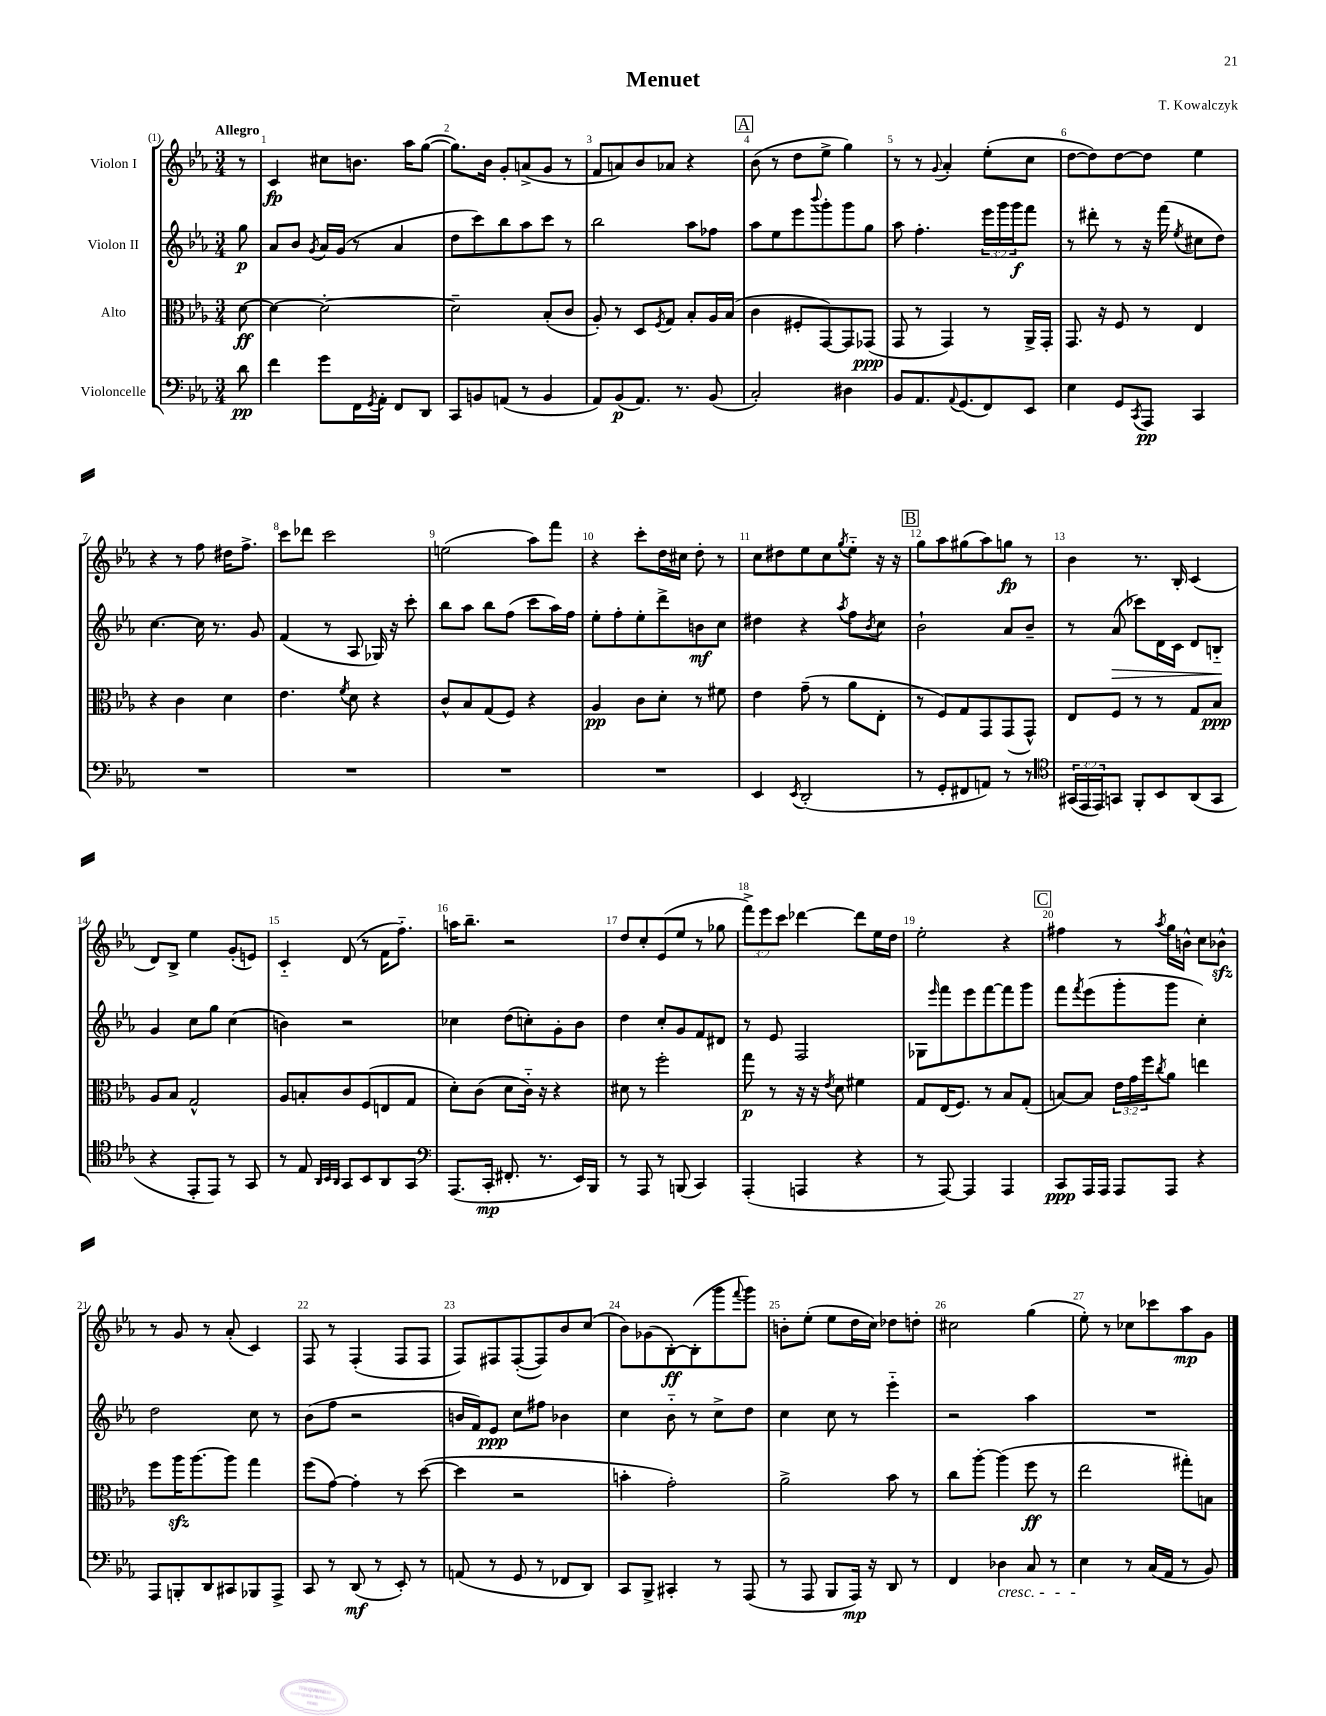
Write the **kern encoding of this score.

**kern	**dynam	**kern	**dynam	**kern	**dynam	**kern	**dynam
*part4	*part4	*part3	*part3	*part2	*part2	*part1	*part1
*staff4	*staff4	*staff3	*staff3	*staff2	*staff2	*staff1	*staff1
*I"Violoncelle	*	*I"Alto	*	*I"Violon II	*	*I"Violon I	*
*clefF4	*	*clefC3	*	*clefG2	*	*clefG2	*
*k[b-e-a-]	*	*k[b-e-a-]	*	*k[b-e-a-]	*	*k[b-e-a-]	*
*M3/4	*	*M3/4	*	*M3/4	*	*M3/4	*
=	=	=	=	=	=	=	=
!	!	!	!	!	!	!LO:TX:a:B:t=Allegro	!
8d\	pp	[8d\	ff	8gg\	p	8r	.
=1	=1	=1	=1	=1	=1	=1	=1
4f\	.	4d\_	.	8a-/L	.	4c/	fp
.	.	.	.	8b-/J	.	.	.
.	.	.	.	8qg/	.	.	.
8g\L	.	2d'\_	.	16a-/LL	.	8cc#X\L	.
.	.	.	.	(16g/JJ	.	.	.
16FF\L	.	.	.	8r	.	8.bn\J	.
8qGG/	.	.	.	.	.	.	.
16AA-'\JJ	.	.	.	.	.	.	.
8FF/L	.	.	.	4a-/	.	.	.
.	.	.	.	.	.	16aa-\KL	.
8DD/J	.	.	.	.	.	([8gg\J	.
=2	=2	=2	=2	=2	=2	=2	=2
8CC/L	.	2d~\]	.	8dd\L	.	8.gg\L])	.
8BBn/	.	.	.	8ccc\)	.	.	.
.	.	.	.	.	.	16b-\Jk	.
(8AAn/J	.	.	.	8bb-\	.	8g'/L	.
8r	.	.	.	8aa-\	.	(8an^/	.
4BB/	.	(8B-'/L	.	8ccc\J	.	8g/J	.
.	.	8c/J	.	8r	.	8r	.
=3	=3	=3	=3	=3	=3	=3	=3
8AA-/L)	.	8A-'/)	.	2bb-\	.	8f/L	.
(8BB-/	p	8r	.	.	.	8an/)	.
8.AA-/J)	.	8D/L	.	.	.	8b-/	.
.	.	8qF/	.	.	.	.	.
.	.	8G/J	.	.	.	8a-X/J	.
8.r	.	.	.	.	.	.	.
.	.	8B-'/L	.	8aa-\L	.	4r	.
(8BB-/	.	16A-/L	.	8ff-X\J	.	.	.
.	.	(16B-/JJ	.	.	.	.	.
!!LO:REH:place=s1:t=A
=4	=4	=4	=4	=4	=4	=4	=4
2C'/)	.	4c\	.	8aa-\L	.	(8b-\	.
.	.	.	.	8ee-\	.	8r	.
.	.	8F#X'/L	.	8eee-\	.	8dd\L	.
.	.	.	.	8qqbbb-/	.	.	.
.	.	[8GG/)	.	8ggg'\	.	8ee-^\J	.
4D#X\	.	8GG/]	.	8ggg\	.	4gg\)	.
.	.	(8GG-X/J	ppp	8gg\J	.	.	.
=5	=5	=5	=5	=5	=5	=5	=5
8BB-/L	.	8GG/	.	8aa-\	.	8r	.
8.AA-/	.	8r	.	4.ff'\	.	8r	.
.	.	.	.	.	.	8qqg/	.
.	.	4GG/)	.	.	.	4a-'/	.
8qqAA-/	.	.	.	.	.	.	.
(8.GG/	.	.	.	.	.	.	.
8FF/)	.	8r	.	24eee-\LL	.	(8ee-'\L	.
.	.	.	.	24ggg\	.	.	.
.	.	.	.	24ggg\J	f	.	.
8EE-/J	.	16AA-^/LL	.	8fff\J	.	8cc\J	.
.	.	16GG'/JJ	.	.	.	.	.
=6	=6	=6	=6	=6	=6	=6	=6
4E-\	.	8.GG/	.	8r	.	[8dd\L	.
.	.	.	.	8ddd#X'\	.	8dd\])	.
.	.	16r	.	.	.	.	.
8GG/L	.	8F/	.	8r	.	[8dd\	.
8qCC/	.	.	.	.	.	.	.
8AAA-/J	pp	8r	.	16r	.	8dd\J]	.
.	.	.	.	(16fff\	.	.	.
.	.	.	.	8qee-/	.	.	.
4CC/	.	4E-/	.	8cc#X\L	.	4ee-\	.
.	.	.	.	8dd\J)	.	.	.
!!LO:LB:g=z
=7	=7	=7	=7	=7	=7	=7	=7
2.r	.	4r	.	[4.cc\	.	4r	.
.	.	4c\	.	.	.	8r	.
.	.	.	.	16cc\]	.	8ff\	.
.	.	.	.	8.r	.	.	.
.	.	4d\	.	.	.	16dd#X\KL	.
.	.	.	.	.	.	8.ff^\J	.
.	.	.	.	8g/	.	.	.
=8	=8	=8	=8	=8	=8	=8	=8
2.r	.	4.e-\	.	(4f/	.	8ccc\L	.
.	.	.	.	.	.	8ddd-X\J	.
.	.	.	.	8r	.	2ccc\	.
.	.	8qf/	.	.	.	.	.
.	.	8d\	.	8A-/	.	.	.
.	.	4r	.	16G-X/)	.	.	.
.	.	.	.	16r	.	.	.
.	.	.	.	8ccc'\	.	.	.
=9	=9	=9	=9	=9	=9	=9	=9
2.r	.	8c^^/L	.	8bb-\L	.	(2een\	.
.	.	8B-/	.	8aa-\J	.	.	.
.	.	(8G/	.	8bb-\L	.	.	.
.	.	8F/J)	.	(8ff\J	.	.	.
.	.	4r	.	8ccc\L	.	8aa-\L)	.
.	.	.	.	16aa-\L)	.	8fff\J	.
.	.	.	.	16ff\JJ	.	.	.
=10	=10	=10	=10	=10	=10	=10	=10
2.r	.	4A-/	pp	8ee-'\L	.	4r	.
.	.	.	.	8ff'\	.	.	.
.	.	8c\L	.	8ee-'\	.	8ccc'\L	.
.	.	8d'\J	.	8ddd^\	.	16dd\L	.
.	.	.	.	.	.	16cc#X\JJ	.
.	.	8r	.	8bn\	mf	8dd'\	.
.	.	8f#X\	.	8cc\J	.	8r	.
=11	=11	=11	=11	=11	=11	=11	=11
4EE-/	.	4e-\	.	4dd#X\	.	8cc\L	.
.	.	.	.	.	.	8dd#X\	.
8qEE-/	.	.	.	.	.	.	.
(2DD'/	.	(8g~\	.	4r	.	8ee-\	.
.	.	8r	.	.	.	8cc\	.
.	.	.	.	8qaa-/	.	8qgg/	.
.	.	8a-\L	.	8ff\L	.	8ee-\J	.
.	.	.	.	8qb-/	.	.	.
.	.	8E-'\J	.	8cc\J	.	16r	.
.	.	.	.	.	.	16r	.
!!LO:REH:place=s1:t=B
=12	=12	=12	=12	=12	=12	=12	=12
8r	.	8r	.	2b-`\	.	8gg\L	.
8GG'/L	.	8F/L)	.	.	.	8aa-\	.
8FF#X/	.	8G/	.	.	.	(8gg#X\	.
8AAn/J)	.	8GG/	.	.	.	8aa-\)	.
8r	.	(8GG/	.	8a-/L	.	8ggn\J	fp
8r	.	8GG^^/J)	.	8b-~/J	.	8r	.
=13	=13	=13	=13	=13	=13	=13	=13
*clefC4	*	*	*	*	*	*	*
(24GG#X/LL	.	8E-/L	.	8r	.	4b-\	.
24EE-/	.	.	.	.	.	.	.
24EE-/J)	.	.	.	.	.	.	.
!	!	!	!	!	!LO:HP:b	!	!
8GGn/J	.	8F/J	.	(8a-/	>	.	.
8FF'/L	.	8r	.	8ccc-X\L)	.	8.r	.
8BB-/	.	8r	.	16d\L	.	.	.
.	.	.	.	16c\JJ	.	16B-'/	.
(8AA-/	.	8G/L	.	8d/L	.	(4c/	.
8GG/J	.	8B-/J	ppp	8Bn/J	.	.	.
.	.	.	.	.	]	.	.
!!LO:LB:g=z
=14	=14	=14	=14	=14	=14	=14	=14
4r	.	8A-/L	.	4g/	.	8d/L)	.
.	.	8B-/J	.	.	.	8B-^/J	.
8EE-'/L	.	2G^^/	.	8cc\L	.	4ee-\	.
8EE-/J)	.	.	.	8gg\J	.	.	.
8r	.	.	.	(4cc\	.	(8g'/L	.
8GG/	.	.	.	.	.	8en/J)	.
=15	=15	=15	=15	=15	=15	=15	=15
8r	.	8A-/L	.	4bn\)	.	4c/	.
8E-/	.	8Bn'/	.	.	.	.	.
32qqAA-/LLL	.	.	.	.	.	.	.
32qqBB-/	.	.	.	.	.	.	.
32qqAA-/JJJ	.	.	.	.	.	.	.
8GG/L	.	8c/	.	2r	.	(8d/	.
8BB-/	.	(8F/	.	.	.	8r	.
8AA-/	.	8En/	.	.	.	16f\KL	.
.	.	.	.	.	.	8.ff\J)	.
8GG/J	.	8G/J	.	.	.	.	.
=16	=16	=16	=16	=16	=16	=16	=16
*clefF4	*	*	*	*	*	*	*
(8.AAA-/L	.	8d'\L)	.	4cc-X\	.	16aan\KL	.
.	.	.	.	.	.	8.bb-~\J	.
.	.	(8c\J	.	.	.	.	.
16CC'/Jk	mp	.	.	.	.	.	.
8.FF#X'/	.	8d\L	.	(8dd\L	.	2r	.
.	.	16c\Jk)	.	8ccn'\)	.	.	.
8.r	.	16r	.	.	.	.	.
.	.	4r	.	8g'\	.	.	.
16EE-/LL)	.	.	.	8b-\J	.	.	.
16BBB-/JJ	.	.	.	.	.	.	.
=17	=17	=17	=17	=17	=17	=17	=17
8r	.	8d#X\	.	4dd\	.	8dd/L	.
8AAA-/	.	8r	.	.	.	8cc'/	.
8r	.	2ff'\	.	8cc'/L	.	(8e-/	.
(8BBBn/	.	.	.	8g/	.	8ee-/J	.
4CC/)	.	.	.	8f/	.	8r	.
.	.	.	.	8d#X/J	.	8gg-X\	.
=18	=18	=18	=18	=18	=18	=18	=18
(4AAA-'/	.	8gg\	p	8r	.	12fff^\L)	.
.	.	.	.	.	.	12eee-\	.
.	.	8r	.	8e-/	.	.	.
.	.	.	.	.	.	12ccc\J	.
4AAAn/	.	16r	.	2F/	.	[4ddd-X\	.
.	.	16r	.	.	.	.	.
.	.	8qe-/	.	.	.	.	.
.	.	8d\	.	.	.	.	.
4r	.	4f#X\	.	.	.	8ddd-\L]	.
.	.	.	.	.	.	16ee-\L	.
.	.	.	.	.	.	16dd\JJ	.
=19	=19	=19	=19	=19	=19	=19	=19
8r	.	8G/L	.	8G-X\L	.	2ee-'\	.
.	.	.	.	16qqeee-/	.	.	.
[8AAA-/)	.	(16E-/K	.	8fff\	.	.	.
.	.	8.F/J)	.	.	.	.	.
4AAA-/]	.	.	.	8eee-\	.	.	.
.	.	8r	.	[8fff\	.	.	.
4AAA-/	.	8B-/L	.	8fff\]	.	4r	.
.	.	(8G'/J	.	8ggg\J	.	.	.
!!LO:REH:place=s1:t=C
=20	=20	=20	=20	=20	=20	=20	=20
8CC/L	ppp	[8Bn/L)	.	8fff\L	.	4ff#X\	.
.	.	.	.	8qfff/	.	.	.
16AAA-/L	.	8B/J]	.	(8eee-\	.	.	.
16AAA-/JJ	.	.	.	.	.	.	.
8AAA-/L	.	24e-\LL	.	8ggg'\	.	8r	.
.	.	24g\	.	.	.	.	.
.	.	24ff\J	.	.	.	.	.
.	.	8qcc/	.	.	.	8qaa-/	.
8AAA-/J	.	8a-\J	.	8ggg\J	.	16gg\LL	.
.	.	.	.	.	.	16bn^^\JJ	.
4r	.	4een\	.	4cc'\)	.	8cc\L	.
.	.	.	.	.	.	8b-Xzz^^\J	.
!!LO:LB:g=z
=21	=21	=21	=21	=21	=21	=21	=21
8AAA-/L	.	8ff\L	.	2dd\	.	8r	.
8BBBn'/	.	16aa-zz\K	.	.	.	8g/	.
.	.	[8.aa-\	.	.	.	.	.
8DD/	.	.	.	.	.	8r	.
8CC#X/	.	8aa-\J]	.	.	.	(8a-'/	.
8BBB-X/	.	4gg\	.	8cc\	.	4c/)	.
8AAA-^/J	.	.	.	8r	.	.	.
=22	=22	=22	=22	=22	=22	=22	=22
8CC/	.	(8ff\L	.	(8b-\L	.	8F/	.
8r	.	[8g\J)	.	8ff\J	.	8r	.
(8DD/	mf	4g'\]	.	2r	.	(4F'/	.
8r	.	.	.	.	.	.	.
8EE-'/)	.	8r	.	.	.	8F/L	.
8r	.	([8dd\	.	.	.	8F/J	.
=23	=23	=23	=23	=23	=23	=23	=23
(8AAn/	.	4dd\]	.	16bn/LL	.	8F/L)	.
.	.	.	.	16f/J)	.	.	.
8r	.	.	.	8e-/J	ppp	8F#X/	.
8GG/	.	2r	.	8cc\L	.	([8F#'/	.
8r	.	.	.	8ff#X\J	.	8F#/])	.
8FF-X/L	.	.	.	4b-X\	.	8b-/	.
8DD/J)	.	.	.	.	.	(8cc/J	.
=24	=24	=24	=24	=24	=24	=24	=24
8CC/L	.	4bn'\	.	4cc\	.	8b-\L)	.
8BBB-^/J	.	.	.	.	.	(8g-X\	.
4CC#X'/	.	2g'\)	.	8b-\	.	[8B-'\)	ff
.	.	.	.	8r	.	(8B-'\]	.
8r	.	.	.	8cc^\L	.	8ggg\	.
.	.	.	.	.	.	8qqfff/	.
(8AAA-/	.	.	.	8dd\J	.	8ggg\J)	.
=25	=25	=25	=25	=25	=25	=25	=25
8r	.	2a-^\	.	4cc\	.	8bn'\L	.
8AAA-/	.	.	.	.	.	(8ee-'\J	.
8BBB-/L	.	.	.	8cc\	.	8ee-\L	.
16AAA-/Jk)	mp	.	.	8r	.	16dd\L	.
16r	.	.	.	.	.	16cc\JJ)	.
8DD/	.	8b-\	.	4eee-\	.	8dd-X\L	.
8r	.	8r	.	.	.	8ddn'\J	.
=26	=26	=26	=26	=26	=26	=26	=26
4FF/	.	8cc\L	.	2r	.	2cc#X\	.
.	.	[8aa-'\J	.	.	.	.	.
!LO:TX:b:i:t=cresc.	!	!	!	!	!	!	!
4D-X\	.	(4aa-\]	.	.	.	.	.
8C/	.	8ff\	ff	4aa-\	.	(4gg\	.
8r	.	8r	.	.	.	.	.
=27	=27	=27	=27	=27	=27	=27	=27
4E-\	.	2ee-\	.	2.r	.	8ee-'\)	.
.	.	.	.	.	.	8r	.
8r	.	.	.	.	.	8cc-X\L	.
(16C/LL	.	.	.	.	.	8ccc-X\	.
16AA-/JJ	.	.	.	.	.	.	.
8r	.	8gg#X'\L)	.	.	.	8aa-\	mp
8BB-/)	.	8Bn\J	.	.	.	8g\J	.
==	==	==	==	==	==	==	==
*-	*-	*-	*-	*-	*-	*-	*-
